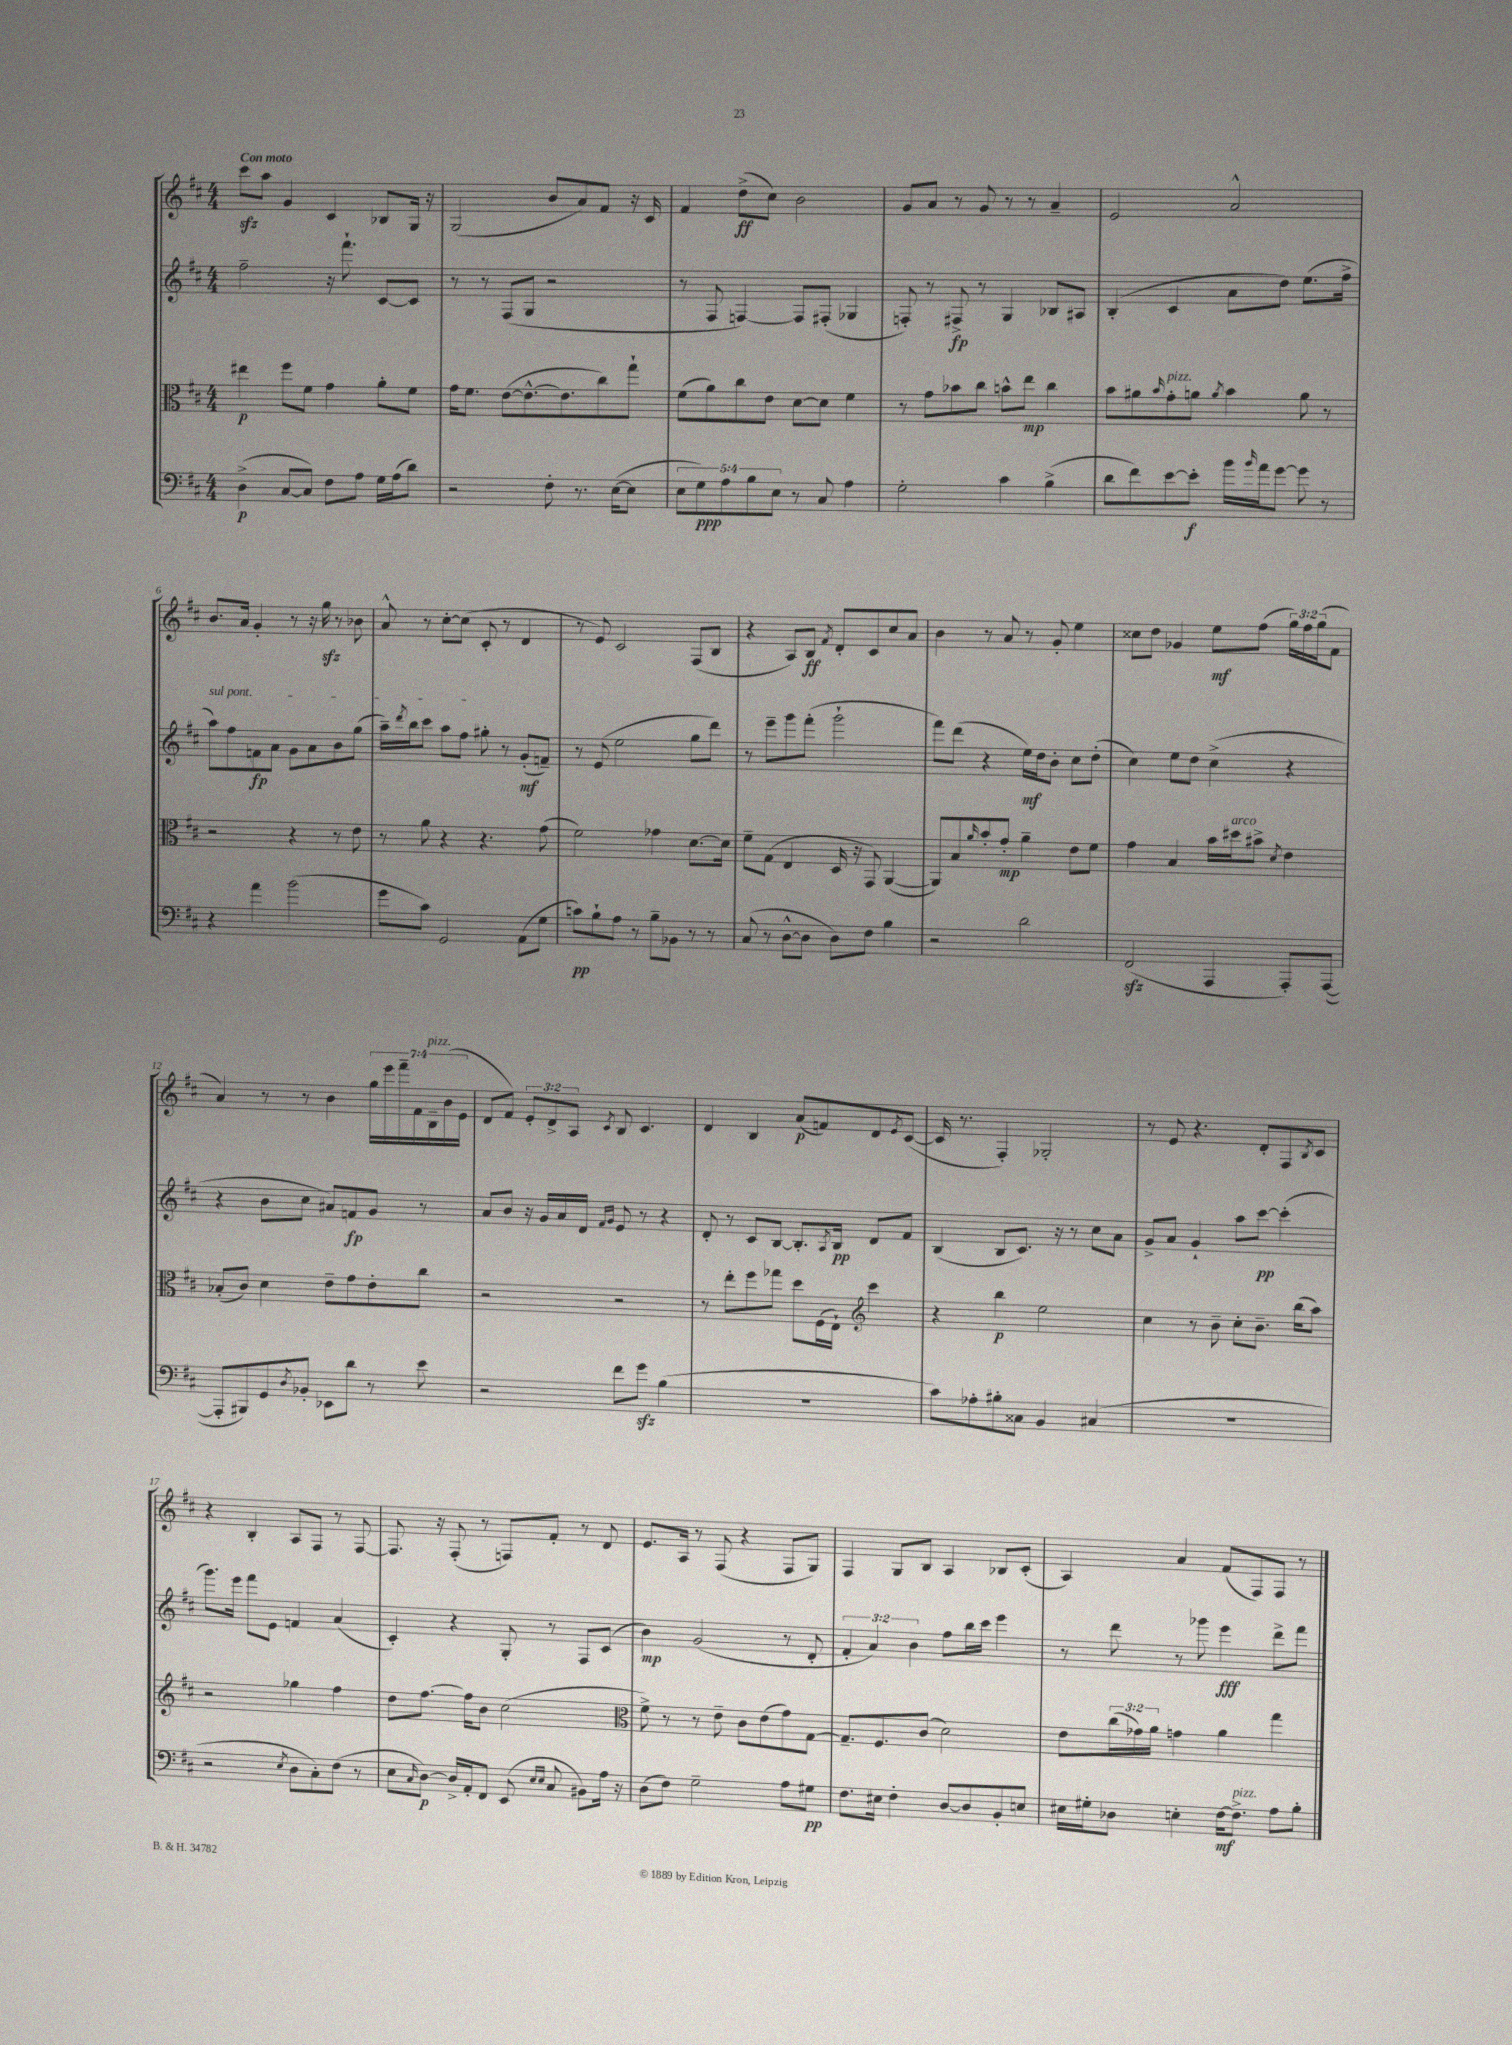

**kern	**kern	**kern	**kern
*staff4	*staff3	*staff2	*staff1
*clefF4	*clefC3	*clefG2	*clefG2
*k[f#c#]	*k[f#c#]	*k[f#c#]	*k[f#c#]
*M4/4	*M4/4	*M4/4	*M4/4
(4D^	4ee#	2ff#~	8ccc#
.	.	.	8aa
[8C#	8ff#	.	4g
8C#])	8f#	.	.
8F#	4g	16r	4c#
.	.	8.fff#`	.
8A	.	.	.
16G	8a'	[8c#	8B-
(16A	.	.	.
8d)	8f#	8c#]	16G
.	.	.	16r
=	=	=	=
2r	16g	8r	(2G
.	8.f#	.	.
.	.	8r	.
.	([8e	(8F#	.
.	8.e^^_	8G	.
8F#'	.	2r	8b
.	8.e]	.	.
8.r	.	.	8a)
.	8cc#)	.	8f#
([16E	.	.	.
8E]	8gg`	.	16r
.	.	.	16c#
=	=	=	=
10E	(8f#	8r	4f#
10G)	.	.	.
.	8a)	8F#	.
10A	.	.	.
.	8cc#	[4F)	(8dd^
10B	.	.	.
.	8e	.	8cc#)
10E	.	.	.
8r	[8d	8F]	2b
8C#	8d]	(8F#'	.
4A	4f#	4G-	.
=	=	=	=
2G'	8r	8F')	8g
.	8g	8r	8a
.	8b-	8F#^	8r
.	8cc#	8r	8g
4c#	8b^^	4G	8r
.	8ee	.	8r
(4B^	4cc#	8B-	4a~
.	.	8A#	.
=	=	=	=
8d	8b	(4B'	2e
8f#)	8a#	.	.
.	16qqb	.	.
[8e	8g'	4c#	.
8e']	8a	.	.
.	8qa	.	.
16b	4b	8a	2a^^
16qqb	.	.	.
16a	.	.	.
[8g	.	8dd)	.
8g]	8a	(8.ee	.
8r	8r	.	.
.	.	16ff#^	.
=	=	=	=
4r	2r	8aa)	8.b
.	.	8ff#	.
.	.	.	16a
4a	.	8f	4g'
.	.	8a	.
(2b	4r	8g	8r
.	.	8a	16r
.	.	.	16gg
.	8r	8b	8r
.	8e	(8gg	8b-
=	=	=	=
8g	8r	16aa~)	8a^^
.	.	8qddd	.
.	.	16bb	.
8c#)	8a	8ccc#	8r
2GG	4r	8aa	[8cc#'
.	.	8ff#	(8cc#]
.	4.r	8gg#'	8c#'
.	.	8r	8r
(8AA	.	(8g'	4d
8G	(8g	8f~)	.
=	=	=	=
8c)	2f#)	8r	8r
8B`	.	(8e	8e)
8A	.	2ee	2c#
8r	.	.	.
8B~	4g-	.	.
8BB-	.	.	.
8r	[8.d	8gg	(8F#
8r	.	8ddd)	8B
.	16d]	.	.
=	=	=	=
(8C#	8f#~	8r	4r
8r	(8G	8eee~	.
[8D^^	4E	8ggg	8A)
8D]	.	(8fff#'	8B
.	.	.	8qf#
8D)	16D	2ggg`	8d'
.	16r	.	.
8F#	8GG)	.	8c#
4B	([4AA	.	8cc#
.	.	.	8a
=	=	=	=
2r	8AA])	8fff#)	4b
.	8B	(8ddd	.
.	16qqa	.	.
.	8b'	4r	8r
.	8g'	.	8a
2d	4a~	16ee)	8r
.	.	16dd	.
.	.	8b'	8g'
.	8e	8cc#	4ee
.	8f#	(8dd'	.
=	=	=	=
(2FF#	4g	4cc#)	8cc##
.	.	.	8dd
.	4B	8ee	4g-
.	.	8dd	.
4AAA	16b	(4cc#^	8ee
.	16dd#	.	.
.	8b#^	.	(8ff#
.	8qd	.	.
8AAA')	4e	4r	24gg)
.	.	.	24ff#
.	.	.	(24gg
([8AAA	.	.	8f#
=	=	=	=
8AAA']	(8B-'	4r	4a)
8BBB#)	8c#)	.	.
8GG	4d	8b	8r
8qD	.	.	.
8BB-'	.	8cc#	8r
8EE-	8e~	8a#)	4b
8d	8g	8f	.
8r	8e'	8g	28gg
.	.	.	28eee
.	.	.	28fff#~
.	.	.	28f#
8e	8cc#	8r	.
.	.	.	28B~
.	.	.	(28b
.	.	.	28e
=	=	=	=
2r	2r	8a	8d
.	.	8b	8f#)
.	.	16r	12e'
.	.	16g	.
.	.	.	12d^
.	.	16a	.
.	.	.	12A
.	.	16d	.
.	.	16qqf#	.
.	.	16qqg	8qc#
8f#	2r	8e	8B
8g	.	8r	4.c#
(4B	.	4r	.
=	=	=	=
1r	8r	8d'	4d
.	8ee'	8r	.
.	8ff#	8c#	4B
.	8gg-	[8B	.
.	8dd	8.B']	(8a
.	(16F#	.	8f)
.	.	8qA	.
.	16E`)	16B	.
*	*clefG2	*	*
.	4ccc#	8d	8d
.	.	.	8qe
.	.	8f#	([8c#
=	=	=	=
8c#)	4r	(4B	16c#]
.	.	.	8.r
8A-'	.	.	.
8B#'	4bb	8B	4F#')
8C##	.	8.c#)	.
4BB	2ee	.	2G-'
.	.	16r	.
.	.	8r	.
(4C#	.	8cc#	.
.	.	8a	.
=	=	=	=
1r	4cc#	8g^	8r
.	.	8a	8e
.	8r	4g`	4.r
.	8b~	.	.
.	8cc#'	8aa	.
.	8.b~	[8ccc#	8d'
.	.	(4ccc#']	8F#
.	(16bb	.	.
.	.	.	8qB
.	8aa)	.	8c#
=	=	=	=
2r	2r	8.ggg)	4r
.	.	16eee	.
.	.	8fff#	4B'
.	.	8e	.
8qE	.	.	.
8D	4gg-	4f	8A
8C#')	.	.	8F#
(8F#	4ff#	(4a	8r
8r	.	.	[8F#
=	=	=	=
8E	8dd	4c#')	8.F#]
16qqC#	.	.	.
[8D)	[8.ff#	.	.
.	.	.	16r
16D^]	.	4r	(8F#'
16AA'	16ff#]	.	.
8FF#	8b	.	8r
(8EE	(2cc#	8G'	8F)
16qqE	.	.	.
16qqE	.	.	.
8C#	.	8r	8f#'
8BB#)	.	8F#	8r
16A	.	(8c#	8d
16r	.	.	.
=	=	=	=
*	*clefC3	*	*
(8D	8f#^)	4b)	8.e
8F#)	8r	.	.
.	.	.	16A
2G~	8r	(2g	8r
.	8e~	.	(8F#
.	8c#	.	4r
.	(8e	.	.
8A	8g)	8r	8F#
8G#	[8G	8d'	8G)
=	=	=	=
8.F#	8.G~]	6f#'	4F#
.	.	6a)	.
16E#	8.F#	.	.
4F#'	.	.	8G
.	.	6b	.
.	(8c#	.	8B
[8D	2d)	8ff#	4A
8D]	.	16bb	.
.	.	16ccc#	.
8BB'	.	4eee	8B-
8E	.	.	(8c#'
=	=	=	=
16E#	8e	8r	4A)
16G#'	.	.	.
8D-	(24cc#	8ddd	.
.	24g-)	.	.
.	24a	.	.
4E'	4g	8r	4a
.	.	8ggg-	.
[16F#	4a	4eee	(8f#
8.F#^]	.	.	.
.	.	.	8F#)
8A	4gg	8ddd^	8F#
8B'	.	8fff#	8r
==	==	==	==
*-	*-	*-	*-
